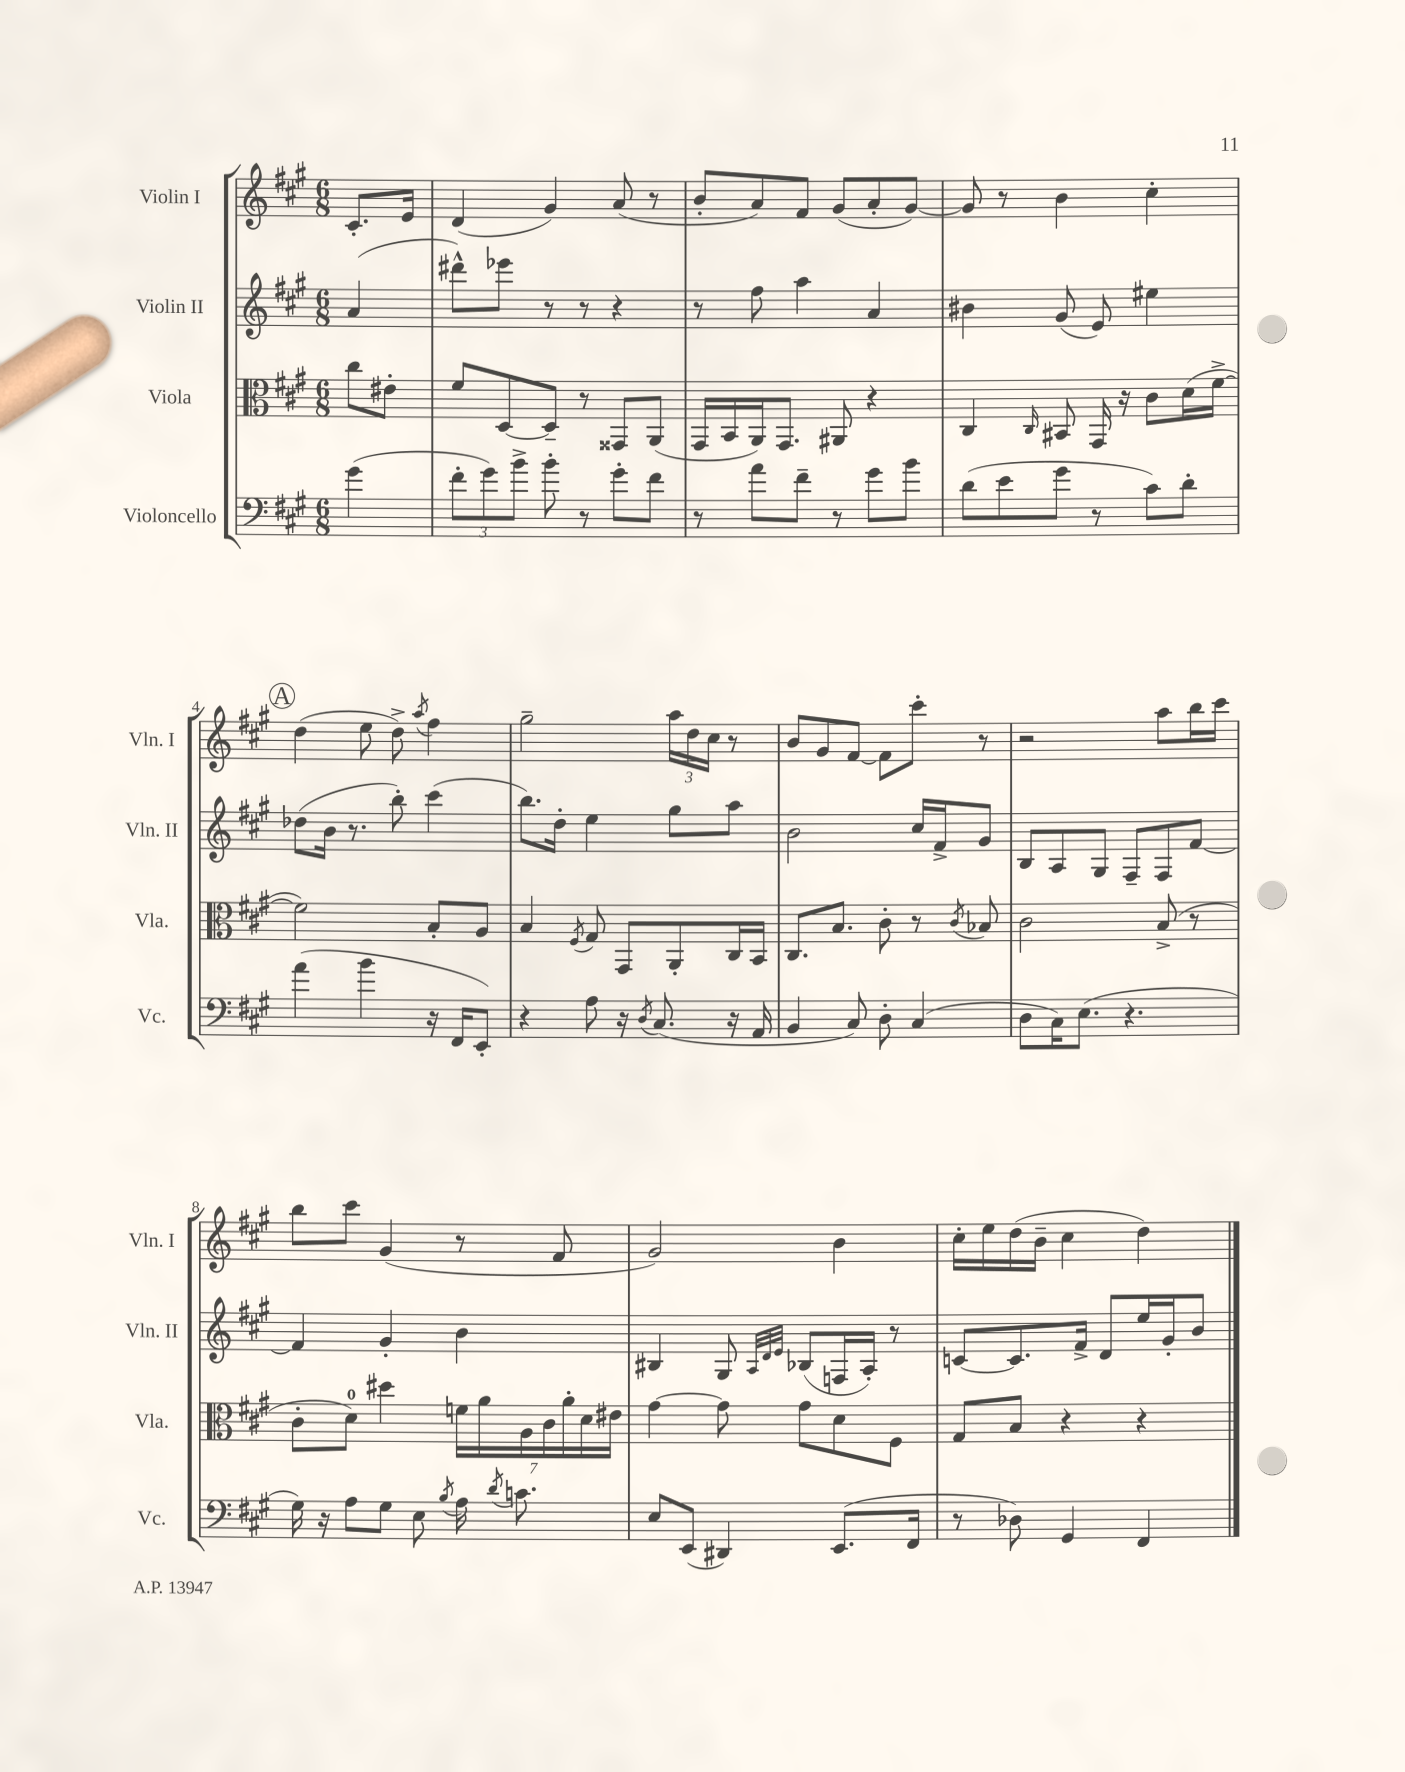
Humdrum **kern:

**kern	**kern	**kern	**kern
*staff4	*staff3	*staff2	*staff1
*clefF4	*clefC3	*clefG2	*clefG2
*k[f#c#g#]	*k[f#c#g#]	*k[f#c#g#]	*k[f#c#g#]
*M6/8	*M6/8	*M6/8	*M6/8
(4g#\	8cc#\L	(4a/	8.c#'/L
.	8e#'\J	.	.
.	.	.	16e/Jk
=	=	=	=
12f#'\L	8f#/L	8ddd#^^\L)	(4d/
12g#\)	.	.	.
.	[8D/	8eee-\J	.
12b^\J	.	.	.
8b'\	8D~/]J	8r	4g#/)
8r	8r	8r	.
8g#'\L	8GG##/L	4r	(8a/
8f#\J	(8AA/J	.	8r
=	=	=	=
8r	16GG#/LL	8r	8b'/L
.	16BB/	.	.
8a\L	16AA/J)	8ff#\	8a/)
.	8.GG#/J	.	.
8f#~\J	.	4aa\	8f#/J
8r	8AA#/	.	(8g#/L
8g#\L	4r	4a/	8a'/
8b\J	.	.	[8g#/J)
=	=	=	=
(8d\L	4C#/	4b#\	8g#/]
8e\	.	.	8r
.	16qqC#/	.	.
8g#\J	8BB#/	(8g#/	4b\
8r	16GG#/	8e/)	.
.	16r	.	.
8c#\L)	8c#\L	4ee#\	4cc#'\
8d'\J	(16d\L	.	.
.	[16f#^\JJ	.	.
=	=	=	=
(4a\	2f#\])	(8dd-\L	(4dd\
.	.	16b\Jk	.
.	.	8.r	.
4b\	.	.	8ee\
.	.	8bb'\)	8dd^\)
.	.	.	8qaa/
16r	8B'/L	(4ccc#\	4ff#\
16FF#/LK	.	.	.
8EE'/J)	8A/J	.	.
=	=	=	=
4r	4B/	8.bb\L)	2gg#~\
.	.	16dd'\Jk	.
.	8qF#/	.	.
8A\	8G#/	4ee\	.
16r	8GG#/L	.	.
8qD/	.	.	.
(8.C#/	.	.	.
.	8AA'/	8gg#\L	24aa\LL
.	.	.	24dd\
.	.	.	24cc#\JJ
16r	16C#/L	8aa\J	8r
16AA/	16BB/JJ	.	.
=	=	=	=
4BB/	8.C#/L	2b\	8b/L
.	.	.	8g#/
.	8.B/J	.	.
8C#/)	.	.	[8f#/J
8D'\	8c#'\	.	8f#\]L
(4C#/	8r	16cc#/LL	8ccc#'\J
.	.	16f#^/J	.
.	8qc#/	.	.
.	8B-/	8g#/J	8r
=	=	=	=
8D\L	2c#\	8B/L	2r
16C#\K)	.	8A/	.
(8.E\J	.	.	.
.	.	8G#/J	.
4.r	.	8F#~/L	.
.	(8B^/	8F#/	8aa\L
.	8r	[8f#/J	16bb\L
.	.	.	16ccc#\JJ
=	=	=	=
16G#\)	8c#'\L	4f#/]	8bb\L
16r	.	.	.
8A\L	8d\J)	.	8ccc#\J
8G#\J	4dd#\	4g#'/	(4g#/
8E\	.	.	.
8qB/	.	.	.
16A\	28f\LL	4b\	8r
.	28a\	.	.
8qd/	.	.	.
8.c\	.	.	.
.	28A\	.	.
.	28c#\	.	.
.	.	.	8f#/
.	28a'\	.	.
.	28d\	.	.
.	28e#\JJ	.	.
=	=	=	=
8E/L	[4g#\	4B#/	2g#/)
(8EE/J	.	.	.
4DD#/)	8g#\]	8G#/	.
.	.	32qqA/LLL	.
.	.	32qqd/	.
.	.	32qqe/JJJ	.
.	8g#\L	(8B-/L	.
(8.EE/L	8d\	16F/L	4b\
.	.	16A'/JJ)	.
.	8F#\J	8r	.
16FF#/Jk	.	.	.
=	=	=	=
8r	8G#/L	[8c/L	16cc#'\LL
.	.	.	16ee\
8D-\)	8B/J	8.c/]	(16dd\
.	.	.	16b~\JJ
4GG#/	4r	.	4cc#\
.	.	16f#^/Jk	.
.	.	8d/L	.
4FF#/	4r	16ee/L	4dd\)
.	.	16g#'/J	.
.	.	8b/J	.
==	==	==	==
*-	*-	*-	*-
